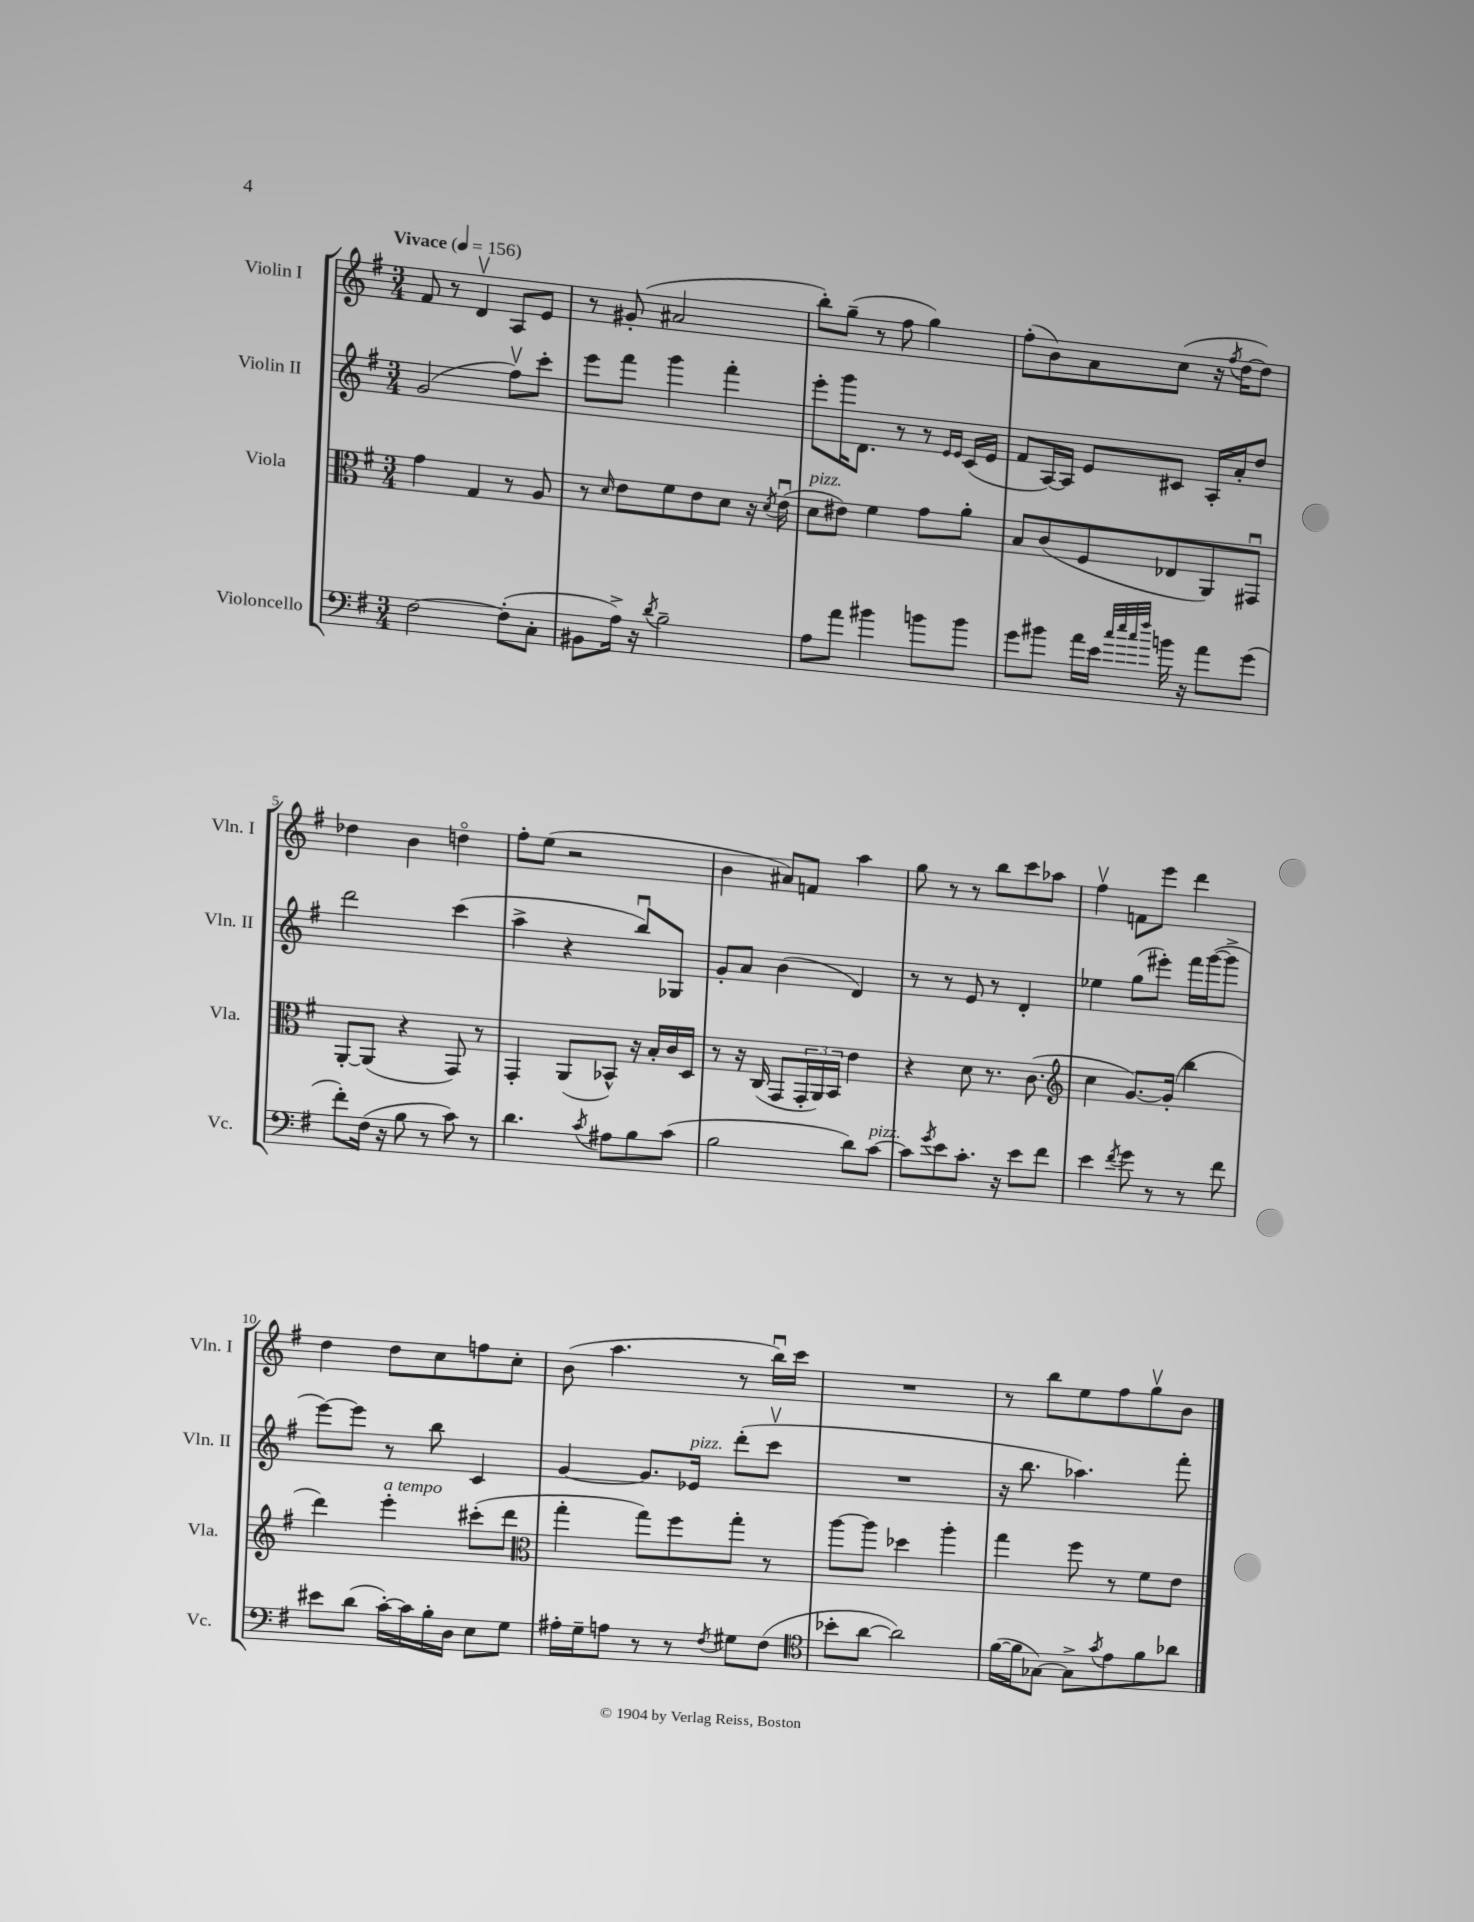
<<
\new StaffGroup <<
\new Staff = "s0" \with { instrumentName = "Violin I" shortInstrumentName = "Vln. I" } {
    \clef treble \key g \major \numericTimeSignature \time 3/4 \tempo "Vivace" 4 = 156
    fis'8 r8 d'4\upbow a8 e'8 |
    r8 gis'8-.( ais'2 |
    b''8-.) g''8--( r8 fis''8 g''4) |
    fis''8-.( b'8) a'8 c''8( r16 \acciaccatura { fis''8 } d''16~ d''8) |
    des''4 b'4 d''4\flageolet |
    fis''8-. e''8( r2 |
    b'4 ais'8) f'8 a''4 |
    g''8 r8 r8 b''8 c'''8 aes''8 |
    fis''4\upbow f'8 e'''8 d'''4 |
    d''4 d''8 c''8 f''8 c''8-. |
    b'8( a''4. r8 b''16\downbow) c'''16 |
    R2. |
    r8 b''8 e''8 fis''8 g''8\upbow b'8 \bar "|." |
}
\new Staff = "s1" \with { instrumentName = "Violin II" shortInstrumentName = "Vln. II" } {
    \clef treble \key g \major \numericTimeSignature \time 3/4
    g'2( fis''8\upbow) c'''8-. |
    e'''8 fis'''8 g'''4 fis'''4-. |
    e'''8-. g'''16 d'8. r8 r8 \grace { e'16 e'16 } c'16( e'16 |
    fis'8 a16~) a16 e'8 cis'8 a16-. a'16-. d''8 |
    d'''2 c'''4( |
    a''4-> r4 b''8\downbow) ges8 |
    g'8-. a'8 b'4( d'4) |
    r8 r8 e'8 r8 d'4-. |
    ees''4 g''8( eis'''8-.) fis'''16 g'''16~( g'''8-> |
    e'''8~) e'''8 r8 b''8 c'4 |
    g'4~ g'8. ees'16^\markup { \italic "pizz." } d'''8-.( c'''8\upbow |
    R2. |
    r16 b''8. aes''4.) fis'''8-. \bar "|." |
}
\new Staff = "s2" \with { instrumentName = "Viola" shortInstrumentName = "Vla." } {
    \clef alto \key g \major \numericTimeSignature \time 3/4
    g'4 g4 r8 a8 |
    r8 \grace { d'16 } e'8 fis'8 e'8 d'8 r16 \acciaccatura { d'8 } e'16\downbow( |
    d'8^\markup { \italic "pizz." } eis'8) fis'4 g'8 a'8-. |
    b8 c'8( fis8 ees8 a,8) gis,8\downbow |
    a,8~-. a,8( r4 g,8) r8 |
    g,4-. a,8( bes,8-^) r16 b16-. c'16 d16 |
    r8 r16 c16( g,8 \tuplet 3/2 { g,16-. a,16) b,16 } e'4 |
    r4 d'8 r8. c'8.( |
    \clef treble c''4 g'8.~) g'16-.( b''4 |
    d'''4) e'''4-.^\markup { \italic "a tempo" } cis'''8-.( d'''8 |
    \clef alto g''4-. g''8) fis''8 g''8-. r8 |
    a''8~ a''8 des''4 a''4-. |
    g''4 fis''8 r8 fis'8 e'8 \bar "|." |
}
\new Staff = "s3" \with { instrumentName = "Violoncello" shortInstrumentName = "Vc." } {
    \clef bass \key g \major \numericTimeSignature \time 3/4
    fis2~ fis8-.( c8-. |
    bis,8 a16->) r16 \acciaccatura { d'8 } b2-- |
    a8 a'8 bis'4 b'8 b'8 |
    g'8 bis'8 a'16 e'16 \grace { c''32 e''32 c''32 fis''32 } b'16 r16 a'8 g'8( |
    fis'8-.) fis16( r16 b8 r8 c'8) r8 |
    d'4. \acciaccatura { c'8 } ais8 b8 c'8( |
    b2 d'8) c'8~^\markup { \italic "pizz." } |
    c'8 \acciaccatura { g'8 } e'8 c'8.-. r16 e'8 fis'8 |
    e'4 \acciaccatura { fis'8 } g'8 r8 r8 fis'8 |
    eis'8 d'8( c'16~-.) c'16 b16-. d16 e8 g8 |
    ais16-. g16-- a8 r8 r8 \acciaccatura { fis8 } gis8 fis8( |
    \clef tenor bes'8-. a'8~ a'2) |
    fis'16~( fis'16 ges8~) ges8-> \acciaccatura { g'8 } e'8 fis'8 aes'8 \bar "|." |
}
>>
>>
